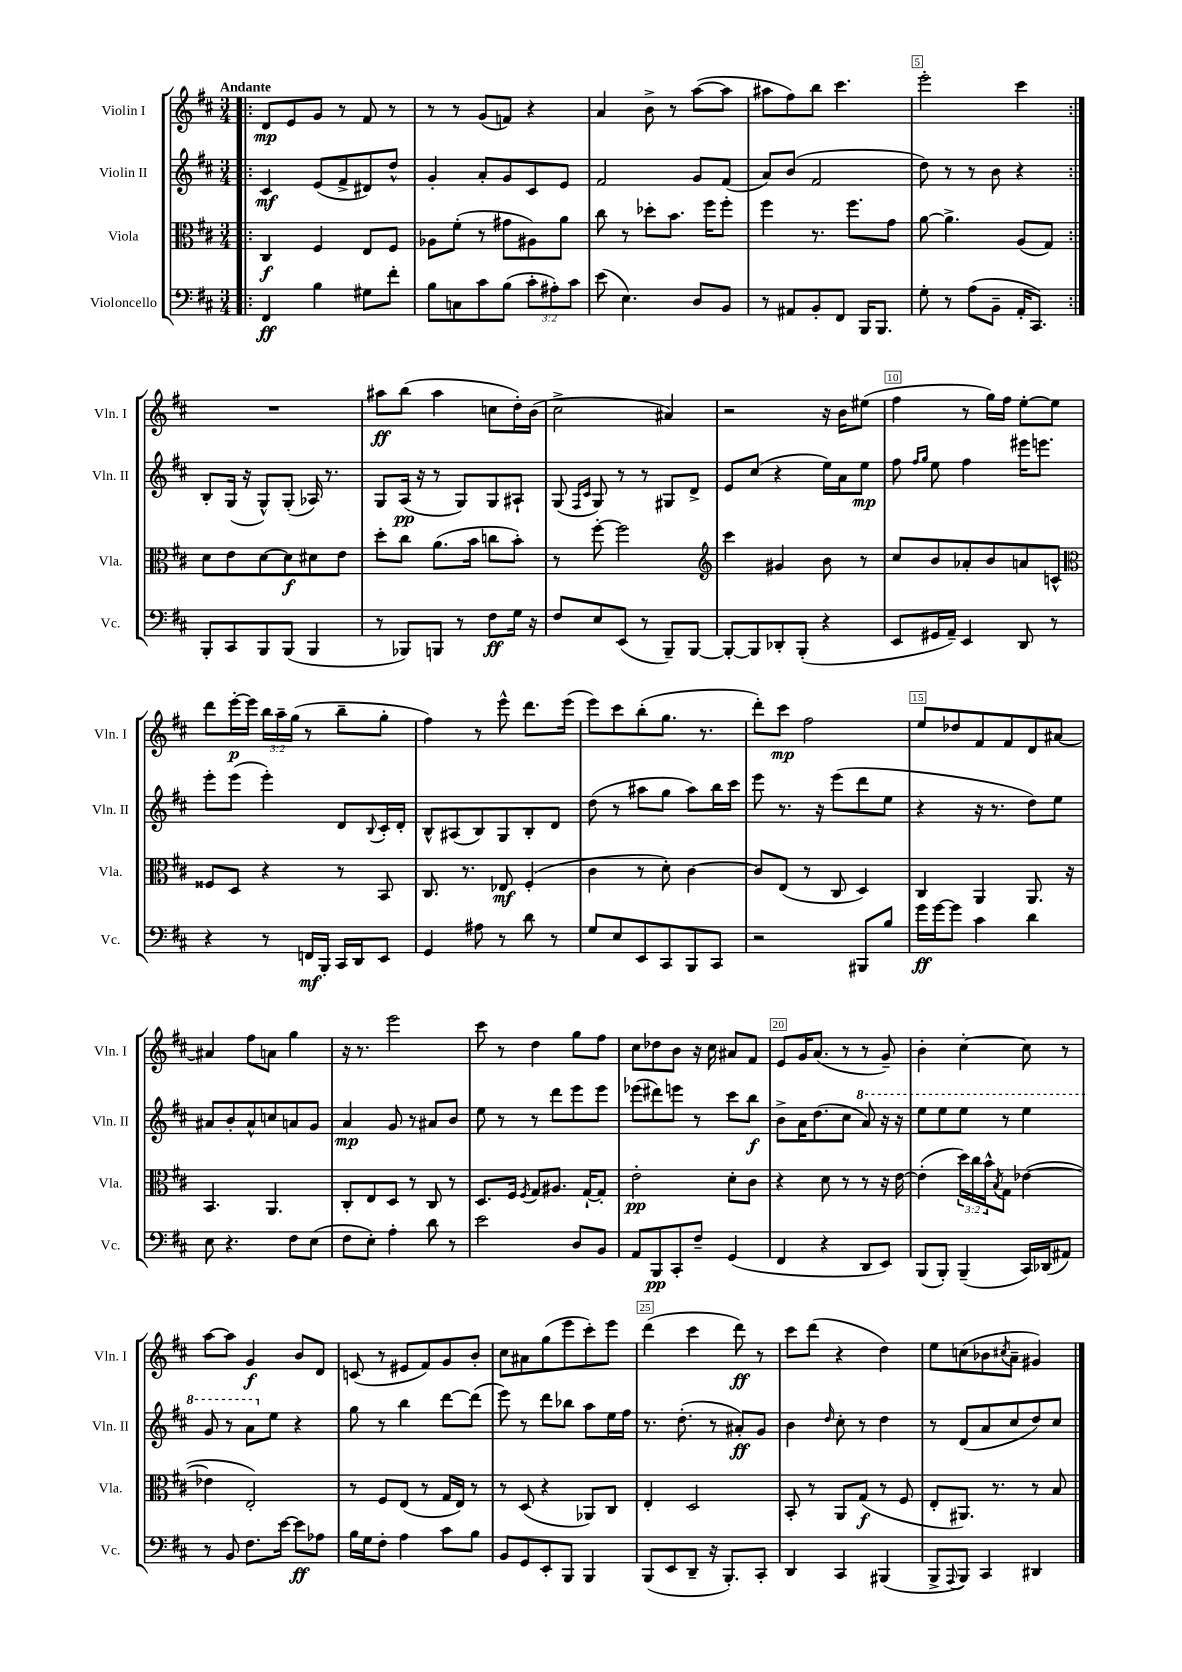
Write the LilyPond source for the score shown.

<<
\new StaffGroup <<
\new Staff = "s0" \with { instrumentName = "Violin I" shortInstrumentName = "Vln. I" } {
    \clef treble \key d \major \numericTimeSignature \time 3/4 \override Staff.TupletNumber.text = #tuplet-number::calc-fraction-text \tempo "Andante"
    \repeat volta 2 { \bar ".|:" d'8\mp e'8 g'8 r8 fis'8 r8 |
    r8 r8 g'8( f'8) r4 |
    a'4 b'8-> r8 a''8~( a''8 |
    ais''8 fis''8) b''8 cis'''4. |
    e'''2-. cis'''4 | }
    R2. |
    ais''8\ff b''8( ais''4 c''8 d''16-.) b'16( |
    cis''2-> ais'4) |
    r2 r16 b'16 eis''8( |
    fis''4 r8 g''16) fis''16 e''8~-. e''8 |
    d'''8 e'''16~-.\p e'''16 \tuplet 3/2 { b''16 a''16-- g''16( } r8 b''8-- g''8-. |
    fis''4) r8 e'''8-^ d'''8. e'''16( |
    e'''8) cis'''8 b''8-.( g''8. r8. |
    d'''8-.) cis'''8\mp fis''2 |
    e''8 des''8 fis'8 fis'8 d'8 ais'8~ |
    ais'4 fis''8 a'8 g''4 |
    r16 r8. e'''2 |
    cis'''8 r8 d''4 g''8 fis''8 |
    cis''8 des''8 b'8 r16 cis''16 ais'8 fis'8 |
    e'8 g'16 a'8.( r8 r8 g'8--) |
    b'4-. cis''4~-. cis''8 r8 |
    a''8~ a''8 g'4\f b'8 d'8 |
    c'8( r8 eis'8 fis'8) g'8 b'8-. |
    cis''8 ais'8 g''8( e'''8 cis'''8-.) e'''8 |
    d'''4( cis'''4 d'''8\ff) r8 |
    cis'''8 d'''8( r4 d''4) |
    e''8 c''8( bes'8 \acciaccatura { cis''8 } a'8-- gis'4) \bar "|." |
}
\new Staff = "s1" \with { instrumentName = "Violin II" shortInstrumentName = "Vln. II" } {
    \clef treble \key d \major \numericTimeSignature \time 3/4
    \repeat volta 2 { \bar ".|:" cis'4\mf e'8( fis'8-> dis'8) d''8-^ |
    g'4-. a'8-. g'8 cis'8 e'8 |
    fis'2 g'8 fis'8( |
    a'8) b'8( fis'2 |
    d''8) r8 r8 b'8 r4 | }
    b8-. g16( r16 g8-^) g8-.( aes16) r8. |
    g8 a16\pp( r16 r8 g8) g8 ais8-! |
    g8( \grace { fis16 cis'16 } g8) r8 r8 gis8 d'8-> |
    e'8 cis''8( r4 e''16) a'16 e''8\mp |
    fis''8 \grace { fis''16 g''16 } e''8 fis''4 eis'''16 e'''8. |
    e'''8-. e'''8( e'''4-.) d'8 \appoggiatura { b8 } cis'16-. d'16-. |
    b8-^ ais8( b8) g8 b8-. d'8 |
    d''8( r8 ais''8 g''8 ais''8) b''16 cis'''16 |
    e'''8 r8. r16 e'''8( d'''8 e''8 |
    r4 r16 r8. d''8) e''8 |
    ais'8 b'8-. ais'8-^ c''8 a'8 g'8 |
    a'4\mp g'8 r8 ais'8 b'8 |
    e''8 r8 r8 d'''8 e'''8 e'''8 |
    ees'''8( dis'''8) e'''8 r8 cis'''8 b''8\f |
    b'8-> a'16 d''8.( cis''8 \ottava #1 a''8) r16 r16 |
    e'''8 e'''8 e'''8 r8 e'''4 |
    g''8 r8 a''8 \ottava #0 e''8 r4 |
    g''8 r8 b''4 d'''8~ d'''8( |
    e'''8) r8 d'''8 bes''8 a''8 e''16 fis''16 |
    r8. d''8.-.( r8 ais'8-.\ff) g'8 |
    b'4 \grace { d''16 } cis''8-. r8 d''4 |
    r8 d'8( a'8 cis''8 d''8) cis''8 \bar "|." |
}
\new Staff = "s2" \with { instrumentName = "Viola" shortInstrumentName = "Vla." } {
    \clef alto \key d \major \numericTimeSignature \time 3/4 \override Staff.TupletNumber.text = #tuplet-number::calc-fraction-text
    \repeat volta 2 { \bar ".|:" cis4\f fis4 e8 fis8 |
    aes8 fis'8-.( r8 gis'8 ais8) a'8 |
    cis''8 r8 des''8-. b'8. fis''16 fis''8-. |
    fis''4 r8. fis''8. g'8 |
    a'8~ a'4.-> a8( g8) | }
    d'8 e'8 d'8~ d'8\f dis'8 e'8 |
    d''8-. cis''8 a'8.( b'16 c''8 b'8-.) |
    r8 fis''8~-. fis''2 |
    \clef treble cis'''4 gis'4 b'8 r8 |
    cis''8 b'8 aes'8-. b'8 a'8 c'8-^ |
    \clef alto fisis8 d8 r4 r8 b,8 |
    cis8. r8. ees8\mf fis4-.( |
    cis'4 r8 d'8-.) cis'4~ |
    cis'8 e8( r8 cis8 d4) |
    cis4 a,4 a,8. r16 |
    b,4. a,4. |
    cis8-. e8 d8 r8 cis8 r8 |
    d8. fis16 \acciaccatura { fis8 } g8 ais8. g16~-! g8-. |
    e'2-.\pp d'8-. cis'8 |
    r4 d'8 r8 r8 r16 e'16~ |
    e'4-.( \tuplet 3/2 { d''16) cis''16 b'16-^ } \acciaccatura { b8 } g8 ees'4~( |
    ees'4 e2-.) |
    r8 fis8 e8( r8 g16 e16) r8 |
    r8 d8( r4 aes,8) cis8 |
    e4-. d2 |
    b,8-. r8 a,8 g8\f( r8 fis8 |
    e8-. ais,8.) r8. r8 b8 \bar "|." |
}
\new Staff = "s3" \with { instrumentName = "Violoncello" shortInstrumentName = "Vc." } {
    \clef bass \key d \major \numericTimeSignature \time 3/4 \override Staff.TupletNumber.text = #tuplet-number::calc-fraction-text
    \repeat volta 2 { \bar ".|:" fis,4\ff b4 gis8 fis'8-. |
    b8 c8 cis'8 b8( \tuplet 3/2 { cis'8-. ais8-.) cis'8 } |
    e'8( e4.) d8 b,8 |
    r8 ais,8 b,8-. fis,8 b,,16 b,,8. |
    g8-. r8 a8( b,8-- a,16-. cis,8.) | }
    b,,8-. cis,8 b,,8 b,,8( b,,4 |
    r8 bes,,8) b,,8 r8 fis8\ff g16 r16 |
    fis8 e8 e,8( r8 b,,8--) b,,8~ |
    b,,8~-. b,,8 des,8-. b,,8-.( r4 |
    e,8 gis,16 a,16--) e,4 d,8 r8 |
    r4 r8 f,16\mf b,,16-. cis,16 d,16 e,8 |
    g,4 ais8 r8 d'8 r8 |
    g8 e8 e,8 cis,8 b,,8 cis,8 |
    r2 bis,,8 b8 |
    g'16\ff g'16~ g'8 cis'4 d'4 |
    e8 r4. fis8 e8( |
    fis8 e8-.) a4-. d'8 r8 |
    e'2 d8 b,8 |
    a,8 b,,8\pp cis,8-. fis8-- g,4( |
    fis,4 r4 d,8 e,8) |
    b,,8( b,,8-.) b,,4--( cis,16) des,16( ais,8) |
    r8 b,8 fis8. e'16~ e'8\ff aes8 |
    b16 g16 fis8-. a4 cis'8 b8 |
    b,8 g,8 e,8-. b,,8 b,,4 |
    b,,8( e,8 d,8-- r16 b,,8.-.) cis,8-. |
    d,4 cis,4 bis,,4( |
    b,,8-> \appoggiatura { a,,8 } b,,8) cis,4 dis,4 \bar "|." |
}
>>
>>
\layout { \context { \Score \override BarNumber.break-visibility = ##(#f #t #t) barNumberVisibility = #(every-nth-bar-number-visible 5) \override BarNumber.stencil = #(make-stencil-boxer 0.1 0.3 ly:text-interface::print) } }
